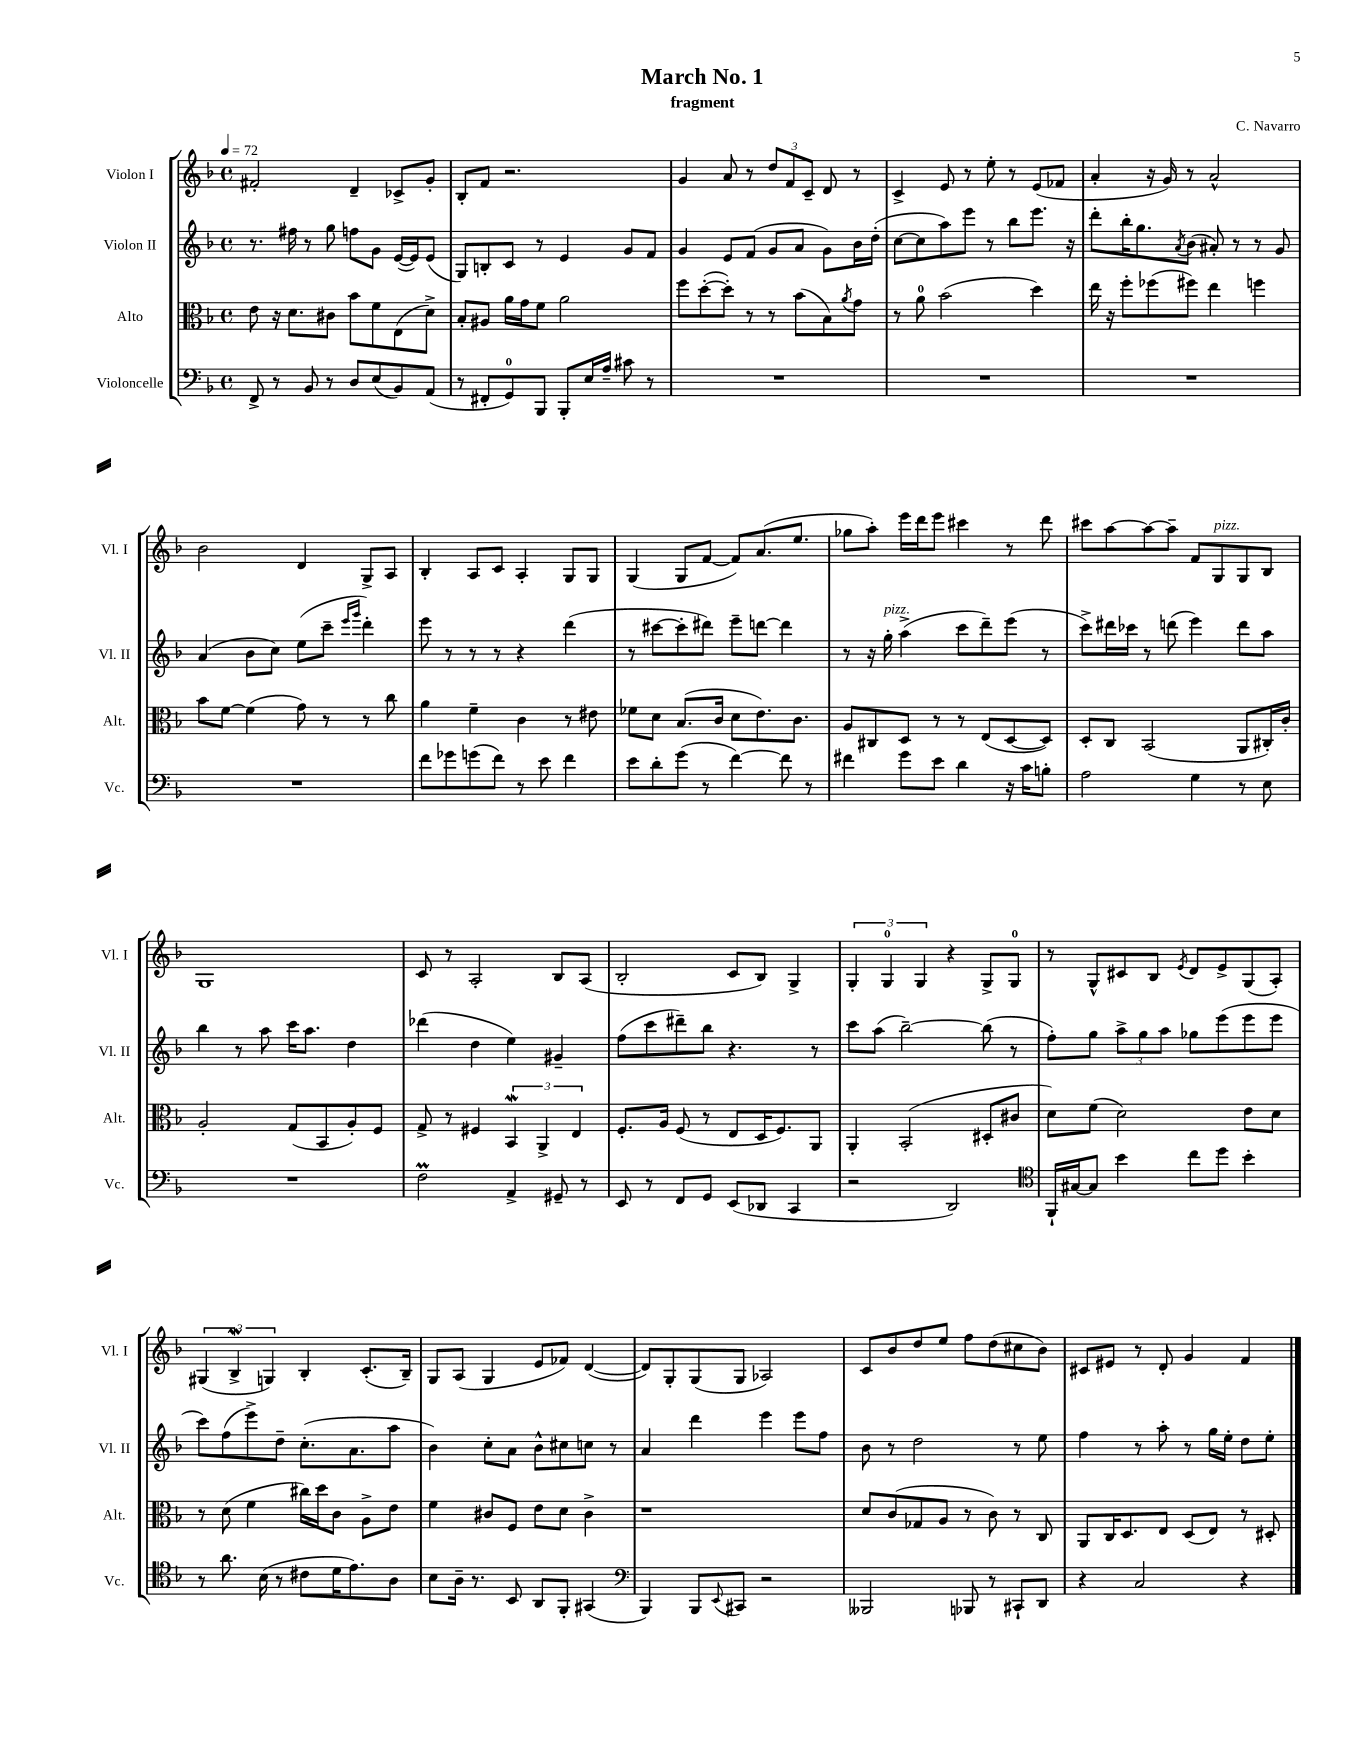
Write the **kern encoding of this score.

**kern	**kern	**kern	**kern
*part4	*part3	*part2	*part1
*staff4	*staff3	*staff2	*staff1
*I"Violoncelle	*I"Alto	*I"Violon II	*I"Violon I
*I'Vc.	*I'Alt.	*I'Vl. II	*I'Vl. I
*clefF4	*clefC3	*clefG2	*clefG2
*k[b-]	*k[b-]	*k[b-]	*k[b-]
*M4/4	*M4/4	*M4/4	*M4/4
*met(c)	*met(c)	*met(c)	*met(c)
*MM72	*MM72	*MM72	*MM72
=1	=1	=1	=1
8FF^/	8e\	8.r	2f#X'/
8r	16r	.	.
.	8.d\L	16ff#X\	.
8BB-/	.	8r	.
8r	8c#X\J	8gg\	.
8D/L	8b-\L	8ffn\L	4d~/
(8E/	8f\	8g\J	.
8BB-/)	(8E\	([16e/LL	8c-X^/L
.	.	16e/J])	.
(8AA/J	8d^\J)	(8e/J	8g'/J
=2	=2	=2	=2
8r	8B-'/L	8G/L)	8B-'/L
8FF#X'/L	8A#X/J	8Bn'/	8f/J
8GG/)	16a\LL	8c/J	2.r
.	16g\J	.	.
8BBB-/J	8f\J	8r	.
8BBB-'/L	2a\	4e/	.
16E/L	.	.	.
16A~/JJ	.	.	.
8c#X\	.	8g/L	.
8r	.	8f/J	.
=3	=3	=3	=3
1r	8ff\L	4g/	4g/
.	([8dd'\	.	.
.	8dd'\J])	8e/L	8a/
.	8r	(8f/J	8r
.	8r	8g/L	12dd/L
.	.	.	12f/
.	(8b-\L	8a/J	.
.	.	.	12c~/J
.	8B-\)	8g\L)	8d/
.	8qa/	.	.
.	8g\J	16b-\L	8r
.	.	(16dd'\JJ	.
=4	=4	=4	=4
1r	8r	[8cc\L	4c^/
.	8a\	8cc\]	.
.	(2b-\	8aa\)	8e/
.	.	8eee\J	8r
.	.	8r	8ee'\
.	.	8bb-\L	8r
.	4dd\)	8.eee\J	(8e/L
.	.	.	8f-X/J
.	.	16r	.
=5	=5	=5	=5
1r	16ee\	8ddd'\L	4a'/
.	16r	.	.
.	8ff'\L	16bb-'\K	.
.	.	8.gg\	.
.	(8ff-X\	.	16r
.	.	.	16g/)
.	.	8qa/	.
.	8ff#X\J)	(8b-\J	8r
.	4ee\	8a#X'/)	2a^^/
.	.	8r	.
.	4ffn\	8r	.
.	.	8g/	.
!!LO:LB:g=z
=6	=6	=6	=6
1r	8b-\L	(4a/	2b-\
.	[8f\J	.	.
.	(4f\]	8b-\L	.
.	.	8cc\J)	.
.	8g\)	(8ee\L	4d/
.	8r	8ccc~\J	.
.	.	16qqeee/LL	.
.	.	16qqggg/JJ	.
.	8r	4ddd'\)	8G^/L
.	8cc\	.	8A/J
=7	=7	=7	=7
8f\L	4a\	8eee\	4B-'/
8g-X\	.	8r	.
(8gn\	4f~\	8r	8A/L
8f\J)	.	8r	8c/J
8r	4c\	4r	4A'/
8e\	.	.	.
4f\	8r	(4ddd\	8G/L
.	8e#X\	.	8G/J
=8	=8	=8	=8
8e\L	8f-X\L	8r	(4G/
8d'\	8d\J	[8ccc#X\L	.
(8g\J	(8.B-/L	8ccc#'\]	8G/L
8r	.	8ddd#X\J)	[8f/J
.	16c/Jk	.	.
[4f\)	8d\L	8eee~\L	8f/L])
.	8.e\)	[8dddn\J	(8.a/
8f\]	.	4ddd\]	.
.	8.c\J	.	8.ee/J
8r	.	.	.
=9	=9	=9	=9
4f#X\	8A/L	8r	8gg-X\L
.	8C#X/	16r	8aa'\J)
!	!	!LO:TX:a:i:t=pizz.	!
.	.	16gg'\	.
8g\L	8D/J	(4aa^\	16eee\LL
.	.	.	16ddd\J
8e\J	8r	.	8eee\J
4d\	8r	8ccc\L	4ccc#X\
.	(8E/L	8ddd~\)	.
16r	[8D/	(8eee\J	8r
16c\KL	.	.	.
8Bn'\J	8D/J])	8r	8ddd\
=10	=10	=10	=10
2A\	8D'/L	8ccc^\L)	8ccc#X\L
.	8C/J	16ddd#X\L	[8aa\
.	.	16ccc-X\JJ	.
.	(2BB-/	8r	8aa\_
.	.	(8dddn\	8aa~\J]
4G\	.	4eee\)	8f/L
!	!	!	!LO:TX:a:i:t=pizz.
.	.	.	8G/
8r	8AA/L	8ddd\L	8G/
8E\	16C#X'/L)	8aa\J	8B-/J
.	16c'/JJ	.	.
!!LO:LB:g=z
=11	=11	=11	=11
1r	2A'/	4bb-\	1G
.	.	8r	.
.	.	8aa\	.
.	(8G/L	16ccc\KL	.
.	.	8.aa\J	.
.	8BB-/	.	.
.	8A'/)	4dd\	.
.	8F/J	.	.
=12	=12	=12	=12
2FM\	8G^/	(4ddd-X\	8c/
.	8r	.	8r
.	4F#X/	4dd\	2A'/
4AA^/	6BB-w/	4ee\)	.
.	6AA^/	.	.
8GG#X~/	.	4g#X~/	8B-/L
.	6E/	.	.
8r	.	.	(8A/J
=13	=13	=13	=13
8EE/	8.F'/L	(8ff\L	2B-'/
8r	.	8ccc\	.
.	16A/Jk	.	.
8FF/L	(8F/	8ddd#X~\)	.
8GG/J	8r	8bb-\J	.
(8EE/L	8E/L	4.r	8c/L
8DD-X/J	16D/K	.	8B-/J)
.	8.F/)	.	.
4CC/	.	.	4G^/
.	8AA/J	8r	.
=14	=14	=14	=14
2r	4AA'/	8ccc\L	6G'/
.	.	(8aa\J	.
.	.	.	6G/
.	(2BB-'/	[2bb-~\)	.
.	.	.	6G/
2DD/)	.	.	4r
.	8D#X'/L	(8bb-\]	8G^/L
.	8c#X/J	8r	8G/J
=15	=15	=15	=15
*clefC4	*	*	*
16FF`/LL	8d\L)	8ff'\L)	8r
[16G#X/J	.	.	.
8G#/J]	(8f\J	8gg\J	8G^^/L
4b-\	2d\)	12aa^\L	8c#X/
.	.	12gg\	.
.	.	.	8B-/J
.	.	12aa\J	.
.	.	.	8qe/
8cc\L	.	8gg-X\L	8d/L
8dd\J	.	(8eee\	8e^/
4b-'\	8e\L	8eee\	(8G/
.	8d\J	8eee\J	8A'/J)
!!LO:LB:g=z
=16	=16	=16	=16
8r	8r	8ccc\L)	(6G#X/
8.a\	(8d\	(8ff\	.
.	.	.	6B-w^/
.	4f\	8eee^\)	.
(16B-\	.	.	.
.	.	.	6Gn/)
8r	.	8dd~\J	.
8c#X\L	16cc#X\LL)	(8.cc'\L	4B-'/
.	16dd\J	.	.
16d\K	8c\J	.	.
8.e\)	.	8.a\	.
.	8A^\L	.	(8.c'/L
8A\J	8e\J	8aa\J	.
.	.	.	16B-~/Jk)
=17	=17	=17	=17
8B-\L	4f\	4b-\)	8G/L
16A~\Jk	.	.	(8A/J
8.r	.	.	.
.	8c#X/L	8cc'\L	4G/
8BB-/	8F/J	8a\J	.
8AA/L	8e\L	8b-^^\L	8e/L
8FF'/J	8d\J	8cc#X\	8f-X/J)
(4GG#X/	4c#^\	8ccn\J	([4d/
.	.	8r	.
=18	=18	=18	=18
*clefF4	*	*	*
4BBB-/)	1r	4a/	8d/L])
.	.	.	8G'/
8BBB-/L	.	4ddd\	(8G/
8qqEE/	.	.	.
8CC#X/J	.	.	8G/J
2r	.	4eee\	2A-X/)
.	.	8eee\L	.
.	.	8ff\J	.
=19	=19	=19	=19
2BBB--X/	8d/L	8b-\	8c/L
.	(8c/	8r	8b-/
.	8G-X/	2dd\	8dd/
.	8A/J	.	8ee/J
8BBB-X/	8r	.	8ff\L
8r	8c\)	.	(8dd\
8CC#X`/L	8r	8r	8cc#X\
8DD/J	8C/	8ee\	8b-\J)
=20	=20	=20	=20
4r	8AA/L	4ff\	8c#X/L
.	16C/K	.	8e#X/J
.	8.D/	.	.
2C/	.	8r	8r
.	8E/J	8aa'\	8d'/
.	(8D/L	8r	4g/
.	8E/J)	16gg\LL	.
.	.	16ee'\JJ	.
4r	8r	8dd\L	4f/
.	8D#X'/	8ee'\J	.
==	==	==	==
*-	*-	*-	*-
